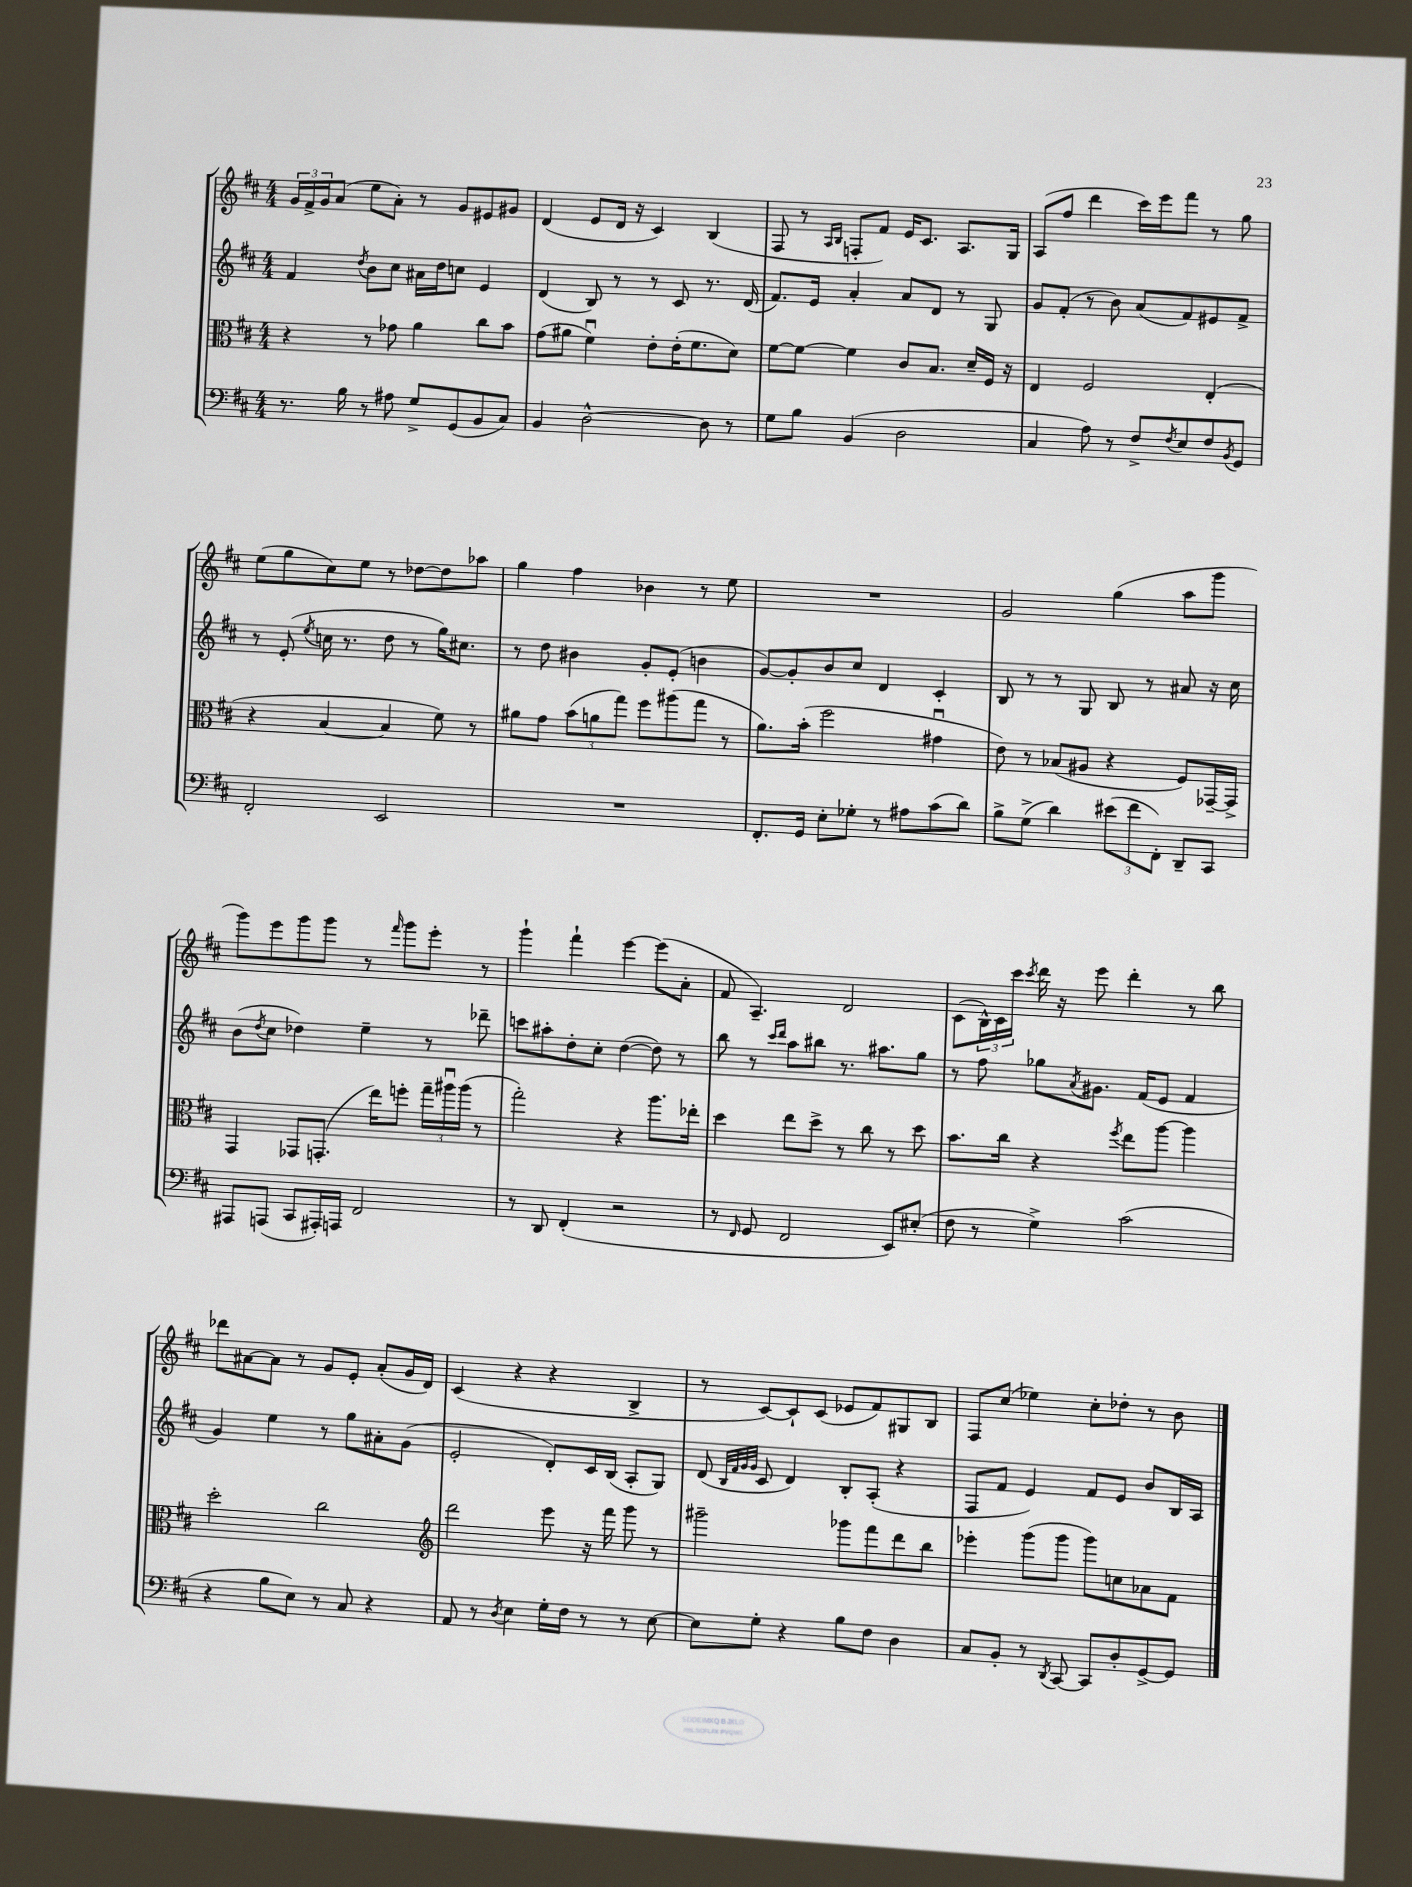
<<
\new StaffGroup <<
\new Staff = "s0" {
    \clef treble \key d \major \numericTimeSignature \time 4/4
    \tuplet 3/2 { g'16 fis'16-> g'16 } a'8( e''8 a'8-.) r8 g'8 eis'8 gis'8 |
    d'4( e'8 d'16 r16 cis'4) b4( |
    fis8 r8 \grace { a16 b16 } f8-. fis'8) e'16 cis'8. a8. g16 |
    a8( fis''8 d'''4 cis'''16) e'''16 fis'''8 r8 g''8 |
    e''8( g''8 cis''8) e''8 r8 des''8~ des''8 aes''8 |
    g''4 fis''4 bes'4 r8 e''8 |
    R1 |
    g'2 g''4( a''8 g'''8 |
    g'''8) e'''8 g'''8 g'''8 r8 \grace { fis'''16 } g'''8 e'''8-. r8 |
    g'''4-! fis'''4-! e'''4~ e'''8( a'8-. |
    fis'8 a4.--) d'2 |
    cis'8( \tuplet 3/2 { b16-^) cis'16 cis'''16 } \acciaccatura { cis'''8 } d'''16 r16 e'''8 d'''4-. r8 b''8 |
    des'''8 ais'8~ ais'8 r8 g'8 e'8-. ais'8-.( g'16 d'16) |
    cis'4( r4 r4 b4-> |
    r8 cis'8~) cis'8-! cis'8( ees'8 fis'8) gis8 b8 |
    fis8 cis''8( ees''4) cis''8-. des''8-. r8 b'8 \bar "|." |
}
\new Staff = "s1" {
    \clef treble \key d \major \numericTimeSignature \time 4/4
    fis'4 \acciaccatura { d''8 } b'8 cis''8 ais'16 d''16 c''8 e'4 |
    d'4( b8) r8 r8 cis'8 r8. d'16( |
    fis'8.) e'16 a'4-. a'8 d'8 r8 g8 |
    g'8 fis'8-.( r8 b'8) a'8( fis'8) eis'8 fis'8-> |
    r8 e'8-.( \acciaccatura { e''8 } c''16 r8. d''8 r8 g''16) cis''8. |
    r8 d''8 bis'4 g'8-. e'8-.( b'4 |
    g'8~) g'8-. b'8 cis''8 d'4 cis'4-. |
    b8 r8 r8 g8 b8 r8 ais'8 r16 cis''16 |
    b'8( \acciaccatura { d''8 } cis''8 des''4) e''4-- r8 des'''8-- |
    c'''8 ais''8-. d''8-. cis''8-. d''4~( d''8) r8 |
    b''8 r8 \grace { cis'''16 d'''16 } a''8 bis''8 r8. ais''8. g''8 |
    r8 fis''8 ges''8 \acciaccatura { a'8 } gis'8. fis'16( e'8 fis'4 |
    g'4) e''4 r8 g''8 ais'8-. g'8( |
    e'2-. d'8-.) cis'16 b16( a8-. g8) |
    d'8( \grace { b32 fis'32 g'32 g'32 } cis'8 d'4) b8-. a8-.( r4 |
    fis8 fis'8 e'4) fis'8 e'8 b'8 b16 a16 \bar "|." |
}
\new Staff = "s2" {
    \clef alto \key d \major \numericTimeSignature \time 4/4
    r4 r8 ges'8 a'4 cis''8 b'8 |
    g'8( ais'8 fis'4\downbow) e'8-. e'16-.( fis'8. d'8) |
    fis'8~ fis'8~ fis'4 cis'8 b8. d'16-- fis16 r16 |
    e4 fis2 e4-.( |
    r4 b4~ b4 fis'8) r8 |
    ais'8 g'8 \tuplet 3/2 { b'8( a'8 g''8) } fis''8 ais''8( g''8 r8 |
    a'8.) b'16-.( fis''2 gis'4\downbow |
    e'8) r8 bes8( ais8 r4 fis8) ges,16~-- ges,16-> |
    g,4 ges,8 g,8.-.( e''16) f''8-. \tuplet 3/2 { g''16-- ais''16\downbow ais''16( } r8 |
    g''2-.) r4 a''8. ees''16-. |
    d''4 e''8 d''8-> r8 cis''8 r8 d''8 |
    b'8. cis''16 r4 \acciaccatura { fis''8 } e''8 a''8~ a''4 |
    d''2-. cis''2 |
    \clef treble d'''2 e'''8 r16 fis'''16 g'''8 r8 |
    gis'''2-- ges'''8 fis'''8 d'''8 b''8 |
    ees'''4-. g'''8( g'''8 g'''8) c''8 aes'8 fis'8 \bar "|." |
}
\new Staff = "s3" {
    \clef bass \key d \major \numericTimeSignature \time 4/4
    r8. b16 r8 ais8 g8-> g,8( b,8 cis8) |
    b,4 d2~-^ d8 r8 |
    g8 b8 b,4( d2 |
    cis4 a8) r8 fis8-> \acciaccatura { fis8 } e8 fis8 \acciaccatura { b,8 } g,8 |
    fis,2-. e,2 |
    R1 |
    fis,8.-. g,16 e8-. ges8-. r8 ais8 cis'8( d'8) |
    b8-> g8->( d'4) \tuplet 3/2 { eis'8( fis'8 fis,8-.) } d,8-- cis,8 |
    ais,,8 a,,8( cis,8 ais,,16-.) a,,16 fis,2 |
    r8 d,8 fis,4-.( r2 |
    r8 \grace { fis,16 } g,8 fis,2 e,8) eis8-.( |
    fis8 r8 g4->) cis'2( |
    r4 b8 e8) r8 cis8 r4 |
    a,8 r8 \acciaccatura { d8 } e4 g16-. fis16 r8 r8 e8~ |
    e8 g8-. r4 b8 fis8 d4 |
    cis8 b,8-. r8 \acciaccatura { d,8 } cis,8~ cis,8 d8-. g,8~-> g,8 \bar "|." |
}
>>
>>
\layout { \context { \Score \remove "Bar_number_engraver" } }
